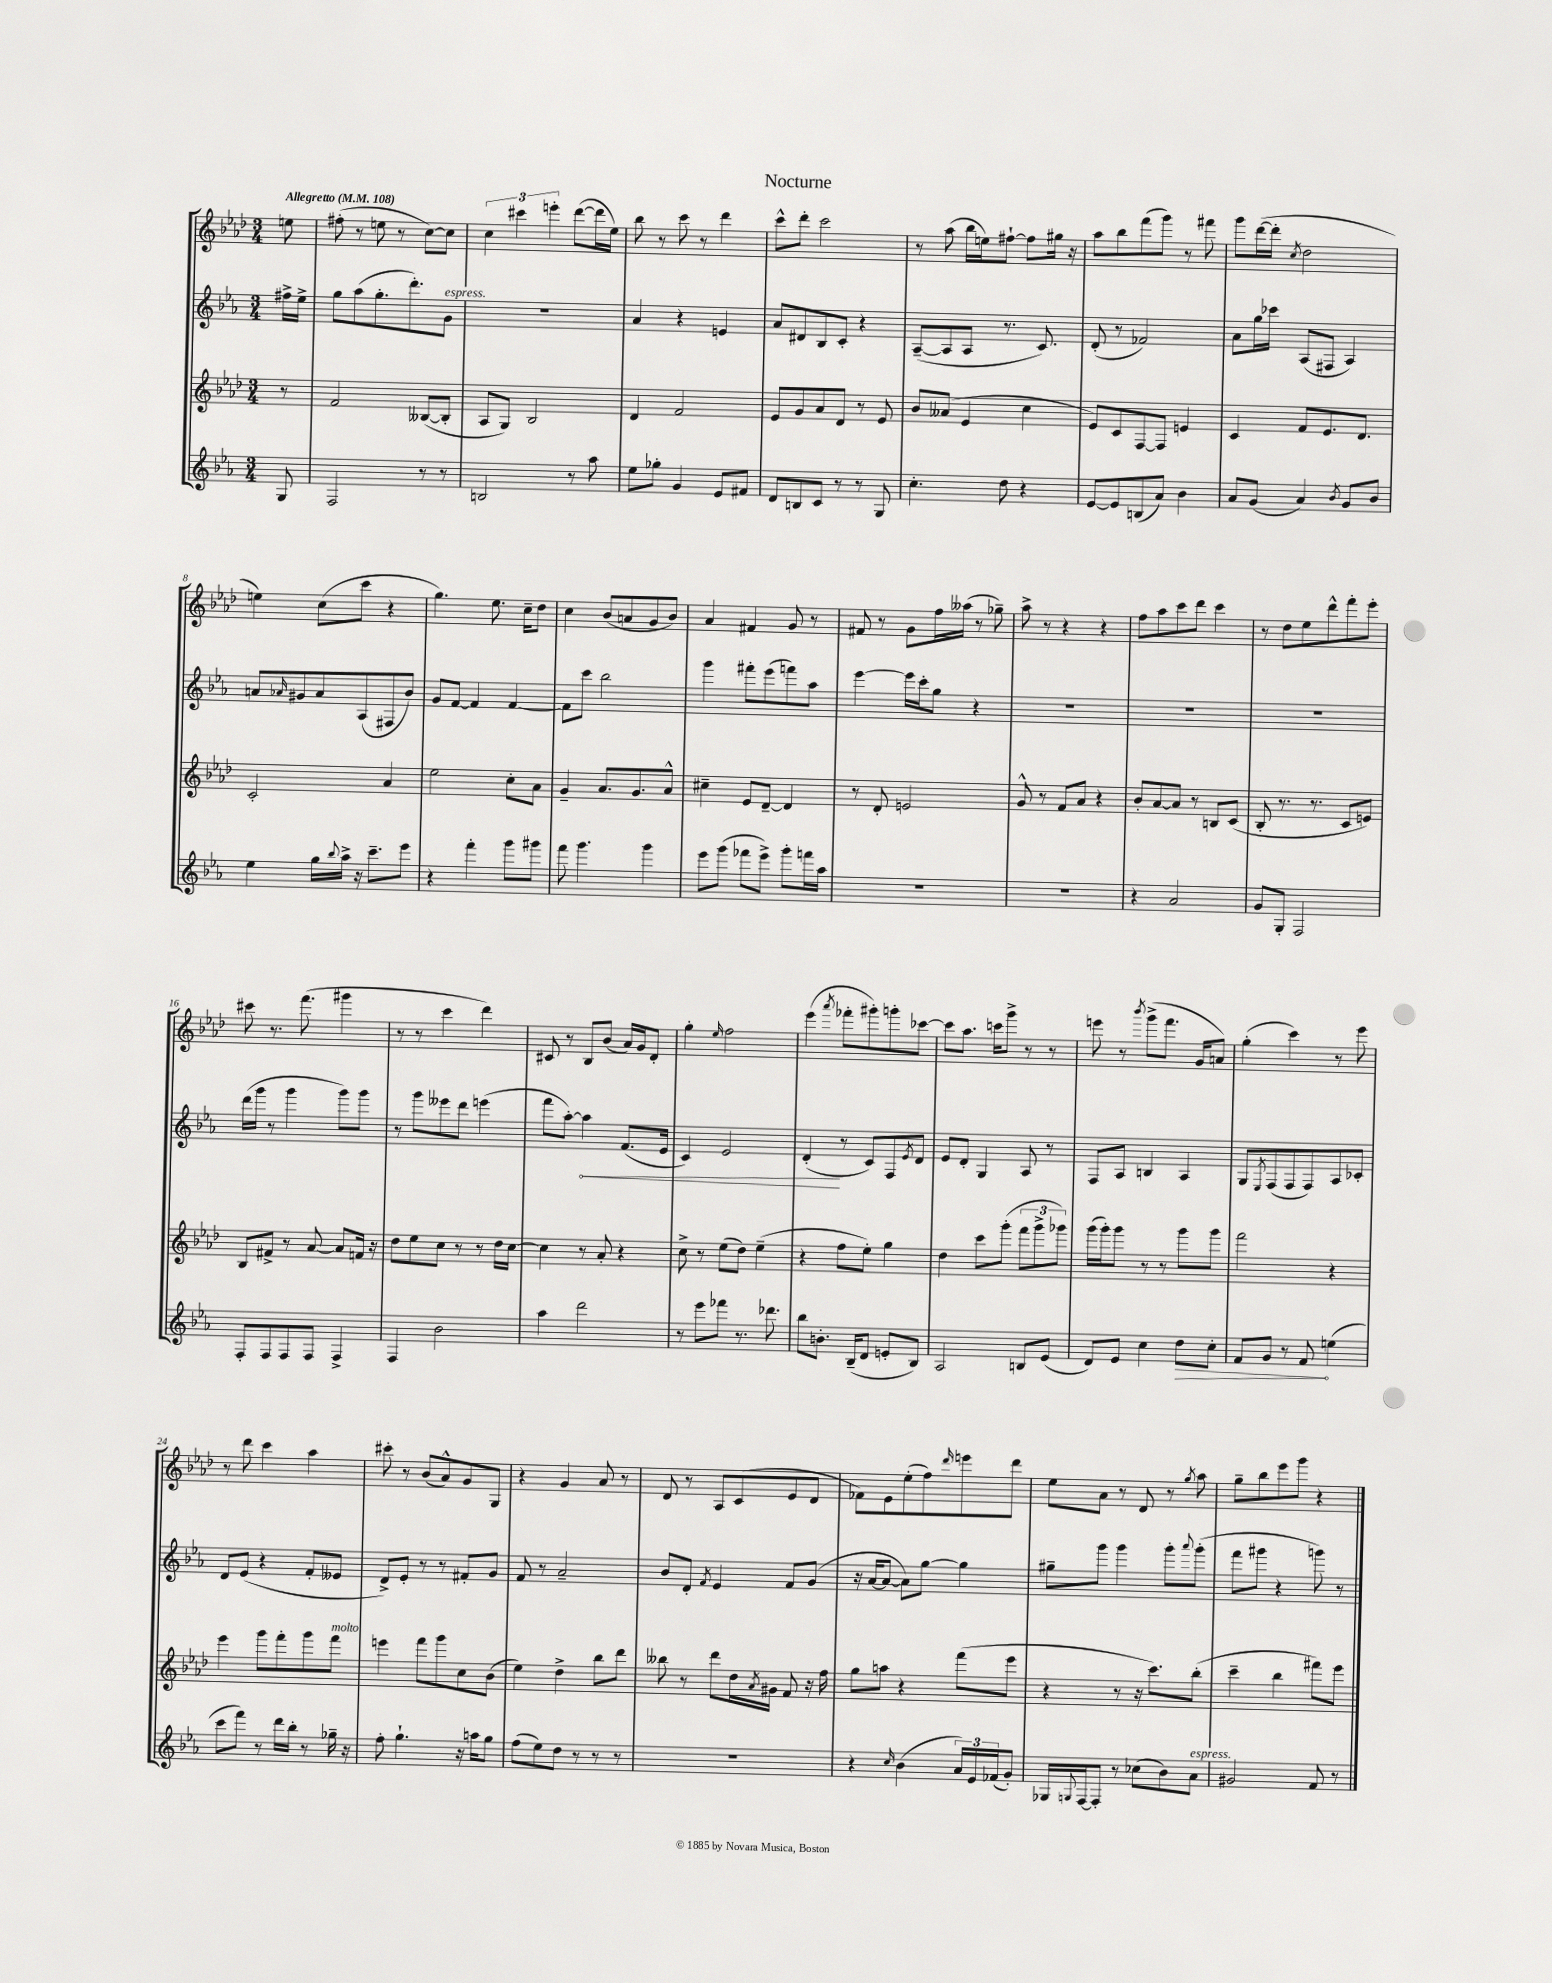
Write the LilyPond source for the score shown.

\header { title = "Nocturne" }
<<
\new StaffGroup <<
\new Staff = "s0" {
    \clef treble \key aes \major \numericTimeSignature \time 3/4 \partial 8 \tempo "Allegretto" 4 = 108
    e''8 |
    fis''8-.( r8 e''8 r8 c''8~) c''8 |
    \tuplet 3/2 { c''4 cis'''4 e'''4-. } des'''8~( des'''16 ees''16) |
    bes''8 r8 c'''8 r8 des'''4 |
    c'''8-^ des'''8-. c'''2 |
    r8 aes''8( bes''16 e''16) fis''8~-! fis''8 gis''16 r16 |
    aes''8 bes''8 f'''8( g'''8) r8 fis'''8 |
    g'''8 des'''16~( des'''16-. \acciaccatura { c''8 } des''2 |
    e''4) c''8( c'''8 r4 |
    g''4.) ees''8. c''16-- des''8 |
    c''4 bes'8( a'8 g'8 bes'8) |
    aes'4 fis'4 g'8 r8 |
    fis'8 r8 g'8 f''16 aeses''16( r8 ges''8--) |
    aes''8-> r8 r4 r4 |
    f''8 aes''8 c'''8 des'''8 c'''4 |
    r8 des''8 ees''8 des'''8-^ f'''8-. ees'''8-. |
    cis'''8 r8. f'''8.( gis'''4 |
    r8 r8 c'''4 des'''4) |
    cis'8 r8 bes8 bes'8( aes'16) g'16 des'8-. |
    g''4-. \grace { ees''16 } f''2 |
    ees'''4( \acciaccatura { aes'''8 } fes'''8-. gis'''8-.) g'''8-. ces'''8~ |
    ces'''8 aes''8. c'''16 g'''8-> r8 r8 |
    e'''8 r8 \acciaccatura { bes'''8 } g'''8->( f'''8. g'16 a'8) |
    g''4-.( c'''4) r8 ees'''8 |
    r8 des'''8 c'''4 aes''4 |
    cis'''8-. r8 bes'8( aes'8-^) g'8 g8 |
    r4 g'4 aes'8 r8 |
    des'8 r8 aes8 c'8( ees'8 des'8 |
    fes'8) ees'8 ees''8-.( f''8) \grace { des'''16 } e'''8 des'''8 |
    ees''8 aes'8 r8 des'8 r8 \acciaccatura { g''8 } aes''8 |
    g''8-- bes''8 ees'''8 g'''8 r4 \bar "|." |
}
\new Staff = "s1" {
    \clef treble \key ees \major \numericTimeSignature \time 3/4 \partial 8
    fis''16-> ees''16-> |
    g''8 aes''8( g''8.-. d'''8.-.) g'8^\markup { \italic "espress." } |
    R2. |
    aes'4 r4 e'4 |
    aes'8 dis'8 bes8 c'8-. r4 |
    aes8~--( aes8 aes8 r8. c'8.) |
    d'8-.( r8 fes'2) |
    aes'8 g''16 ces'''16 aes8( fis8 aes4) |
    a'8 \grace { aes'16 } gis'8 aes'8 aes8( fis8 bes'8) |
    g'8 f'8~ f'4 f'4~ |
    f'8 c'''8 bes''2 |
    g'''4 fis'''8-. ees'''8( f'''8) aes''8 |
    ees'''4~ ees'''16 c'''16-. g''8 r4 |
    R2. |
    R2. |
    R2. |
    d'''16( g'''16 r8 g'''4 g'''8) g'''8 |
    r8 g'''8 eeses'''8 d'''8 e'''4( |
    f'''8 aes''8~-.) \once \override Hairpin.circled-tip = ##t aes''4\< f'8.( ees'16 |
    c'4) ees'2 |
    d'4-.\!( r8 c'8) f8 \acciaccatura { ees'8 } d'8 |
    ees'8 d'8-. g4 aes8 r8 |
    f8 aes8 b4 aes4 |
    g8 \acciaccatura { ees8 } f8( f8 f8) aes8 ces'8-. |
    d'8 ees'8( r4 f'8-. eeses'8 |
    d'8->) ees'8-. r8 r8 fis'8-. g'8 |
    f'8 r8 aes'2-- |
    bes'8 d'8-. \acciaccatura { f'8 } ees'4 f'8 g'8( |
    r16 aes'16~ aes'8~ aes'8) g''8~ g''4 |
    gis''8-- g'''8 g'''4 g'''8-. \appoggiatura { aes'''8 } g'''8-.( |
    f'''8 gis'''8 r4 g'''8) r8 \bar "|." |
}
\new Staff = "s2" {
    \clef treble \key aes \major \numericTimeSignature \time 3/4 \partial 8
    r8 |
    f'2 beses8~( beses8-. |
    aes8 g8) bes2 |
    des'4 f'2 |
    ees'8 g'8 aes'8 des'8 r8 ees'8 |
    bes'8 aeses'8( ees'4 c''4 |
    ees'8) c'8 f8~ f8 e'4 |
    c'4 f'8 ees'8. des'8. |
    c'2-. aes'4 |
    ees''2 c''8-. aes'8 |
    g'4-- aes'8. g'8. aes'8-^ |
    cis''4-- ees'8 des'8~-- des'4 |
    r8 des'8-. e'2 |
    g'8-^ r8 f'8 aes'8 r4 |
    bes'8-. aes'8~ aes'8 r8 b8 c'8( |
    bes8-. r8. r8. c'8 e'8) |
    bes8 fis'8-> r8 aes'8~ aes'8 f'16 r16 |
    des''8 ees''8 c''8 r8 r8 des''16 c''16~ |
    c''4 r8 aes'8-. r4 |
    c''8-> r8 ees''8( des''8) ees''4--( |
    r4 f''8 ees''8-.) g''4 |
    des''4 c'''8 g'''8-.( \tuplet 3/2 { f'''8 g'''8-> ges'''8) } |
    g'''16( g'''16-.) g'''8 r8 r8 g'''8 g'''8 |
    f'''2 r4 |
    ees'''4 g'''8 f'''8-. g'''8 f'''8^\markup { \italic "molto" } |
    e'''4 f'''8 g'''8 c''8 bes'8( |
    ees''4) des''4-> bes''8 des'''8 |
    beses''8 r8 des'''8 des''16 \acciaccatura { aes'8 } gis'16 f'8 r16 f''16 |
    g''8 a''8 r4 f'''8( ees'''8 |
    r4 r8 r16 c'''8.) bes''8-.( |
    c'''4-- bes''4 fis'''8) ees'''8 \bar "|." |
}
\new Staff = "s3" {
    \clef treble \key ees \major \numericTimeSignature \time 3/4 \partial 8
    g8 |
    f2 r8 r8 |
    b2 r8 aes''8 |
    ees''8 ges''8-. g'4 ees'8 fis'8 |
    d'8 b8 c'8 r8 r8 g8 |
    c''4.-. d''8 r4 |
    ees'8~ ees'8 b8( aes'8) bes'4 |
    aes'8 g'8( aes'4) \acciaccatura { bes'8 } g'8 bes'8 |
    ees''4 g''16 \appoggiatura { bes''8 } aes''16-> r16 c'''8.-- ees'''8 |
    r4 f'''4-. g'''8 gis'''8 |
    f'''8 g'''4. g'''4 |
    ees'''8 g'''8( fes'''8 ees'''8->) g'''8-. f'''16 aes''16 |
    R2. |
    R2. |
    r4 aes'2 |
    g'8 g8-. f2 |
    f8-. f8 f8 f8 f4-> |
    f4 bes'2 |
    aes''4 d'''2 |
    r8 ees'''8 fes'''8 r8. des'''8. |
    bes''8 b'8.-. bes16--( d'8 e'8-. bes8) |
    aes2 b8 ees'8( |
    d'8) ees'8 c''4 \once \override Hairpin.circled-tip = ##t d''8\> c''8-. |
    f'8 g'8 r8 f'8\! e''4( |
    c'''8 f'''8) r8 d'''16 bes''16-. r8 ges''16-- r16 |
    f''8-. g''4.-! r16 a''16 g''8 |
    f''8( ees''8) d''8 r8 r8 r8 |
    R2. |
    r4 \grace { c''16 } bes'4( \tuplet 3/2 { aes'16) ees'16 fes'16( } g'8-.) |
    ges16 \appoggiatura { g8 } f16~ f8-. r8 ces''8( bes'8) aes'8^\markup { \italic "espress." } |
    gis'2 f'8 r8 \bar "|." |
}
>>
>>
